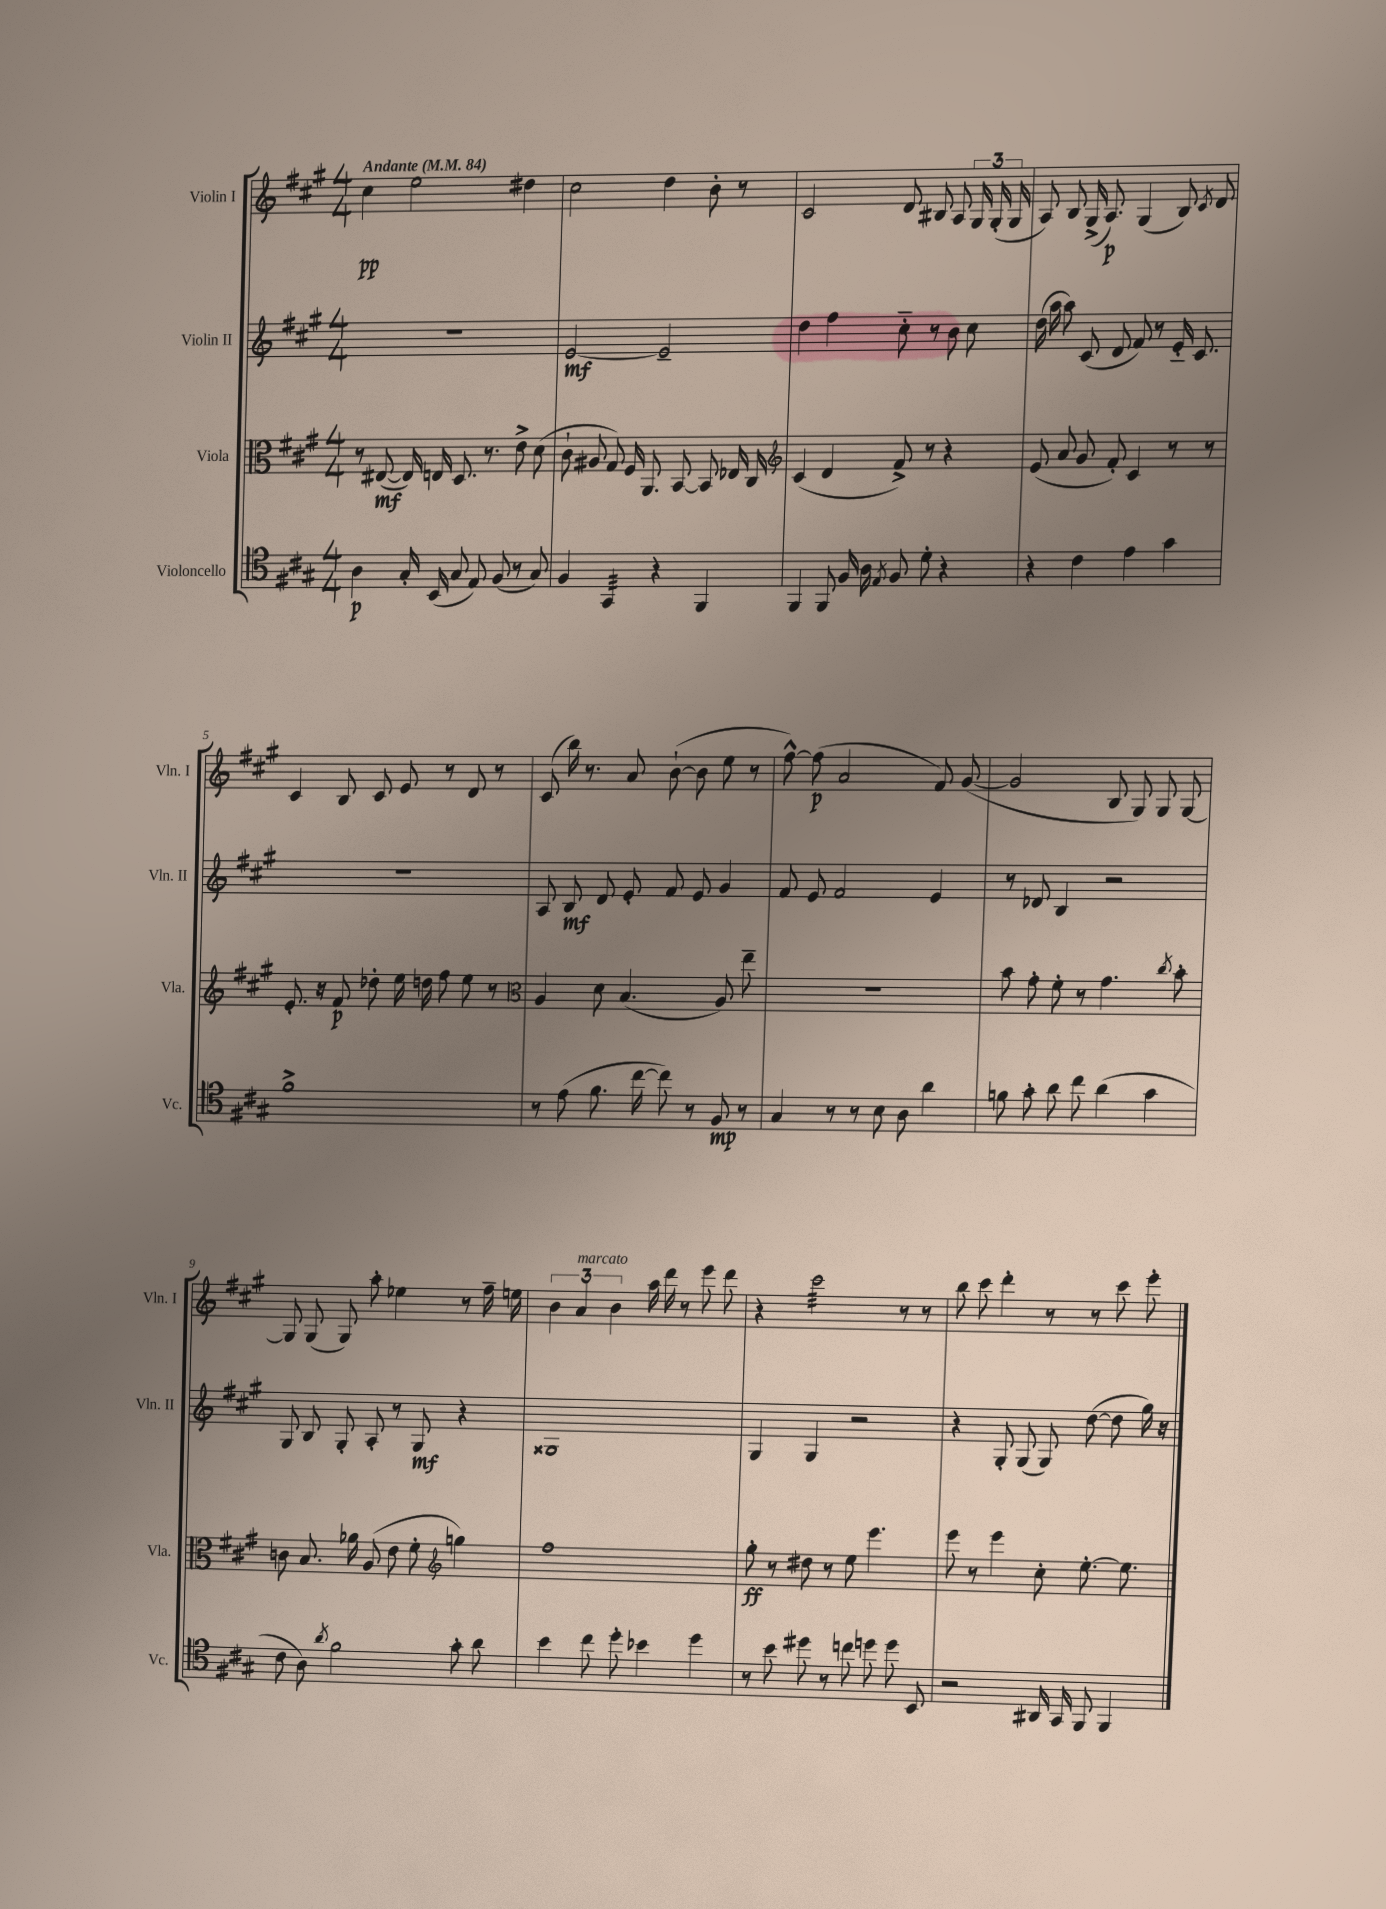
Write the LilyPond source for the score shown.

<<
\new StaffGroup <<
\new Staff = "s0" \with { instrumentName = "Violin I" shortInstrumentName = "Vln. I" } {
    \clef treble \key a \major \numericTimeSignature \time 4/4 \tempo "Andante" 4 = 84
    \autoBeamOff cis''4\pp e''2 dis''4 |
    cis''2 d''4 b'8-. r8 |
    cis'2 d'8 bis8 a8 \tuplet 3/2 { gis16 gis16-.( gis16 } |
    a8) b8 gis16->( a8.\p) gis4( b8) \acciaccatura { cis'8 } d'8 |
    cis'4 b8 cis'8 e'8 r8 d'8 r8 |
    cis'8( b''16) r8. a'8 b'8~-!( b'8 e''8 r8 |
    fis''8~-^) fis''8\p( a'2 fis'8) gis'8~( |
    gis'2 b8 gis8) gis8 gis8~ |
    gis8 gis8( gis8) a''8-. ees''4 r8 fis''16-- e''16 |
    \tuplet 3/2 { b'4 a'4^\markup { \italic "marcato" } b'4 } a''16 d'''16 r8 e'''8 d'''8 |
    r4 cis'''2:32 r8 r8 |
    b''8 cis'''8 d'''4-. r8 r8 cis'''8 e'''8-. \bar "|." |
}
\new Staff = "s1" \with { instrumentName = "Violin II" shortInstrumentName = "Vln. II" } {
    \clef treble \key a \major \numericTimeSignature \time 4/4
    \autoBeamOff R1 |
    e'2~\mf e'2-- |
    d''4 fis''4 cis''8-_ r8 b'8 cis''8 |
    d''16( a''16 a''8) cis'8( d'8 fis'8) r8 e'16-_ cis'8. |
    r1 |
    a8 b8\mf d'8 e'8-. fis'8 e'8 gis'4 |
    fis'8 e'8 fis'2 e'4 |
    r8 des'8 b4 r2 |
    gis8 b8 gis8-. a8-. r8 gis8\mf r4 |
    gisis1 |
    gis4 gis4 r2 |
    r4 gis8-. gis8( gis8) d''8~( d''8 gis''16) r16 \bar "|." |
}
\new Staff = "s2" \with { instrumentName = "Viola" shortInstrumentName = "Vla." } {
    \clef alto \key a \major \numericTimeSignature \time 4/4
    \autoBeamOff r8 eis8~\mf( eis16) e16 d8. r8. e'8-> d'8( |
    cis'8-! ais8 gis8) fis16 a,8. b,8~ b,8 ees16 cis16 |
    \clef treble cis'4( d'4 fis'8->) r8 r4 |
    e'8( a'8 gis'8 fis'8-.) cis'4 r8 r8 |
    e'8.-. r16 fis'8\p des''8-. e''16 d''16 fis''8 e''8 r8 |
    \clef alto a4 d'8 b4.( a8) e''8-- |
    R1 |
    b'8 gis'8-. fis'8-. r8 gis'4. \acciaccatura { cis''8 } b'8-. |
    c'8 b8. aes'16 a8( e'8 fis'8-. \clef treble g''4) |
    fis''1 |
    gis''8-.\ff r8 dis''8 r8 e''8 e'''4. |
    e'''8 r8 e'''4 cis''8-. e''8.~-. e''8. \bar "|." |
}
\new Staff = "s3" \with { instrumentName = "Violoncello" shortInstrumentName = "Vc." } {
    \clef tenor \key a \major \numericTimeSignature \time 4/4
    \autoBeamOff a4\p gis16-. b,16( gis8 e8) fis8( r8 gis8) |
    fis4 gis,4:32 r4 fis,4 |
    fis,4 fis,8 fis16 a16 \acciaccatura { e8 } fis8 d'8-. r4 |
    r4 cis'4 e'4 gis'4 |
    fis'1-> |
    r8 e'8( fis'8. cis''16~ cis''8) r8 fis8\mp r8 |
    gis4 r8 r8 b8 a8 a'4 |
    f'8 gis'8-. a'8 cis''8 a'4( gis'4 |
    cis'8 a8) \acciaccatura { a'8 } fis'2 gis'8-. a'8 |
    b'4 cis''8 d''8-. bes'4 d''4 |
    r8 b'8 dis''8 r8 c''8 d''8 d''8 b,8 |
    r2 ais,16 gis,16 fis,8 fis,4 \bar "|." |
}
>>
>>
